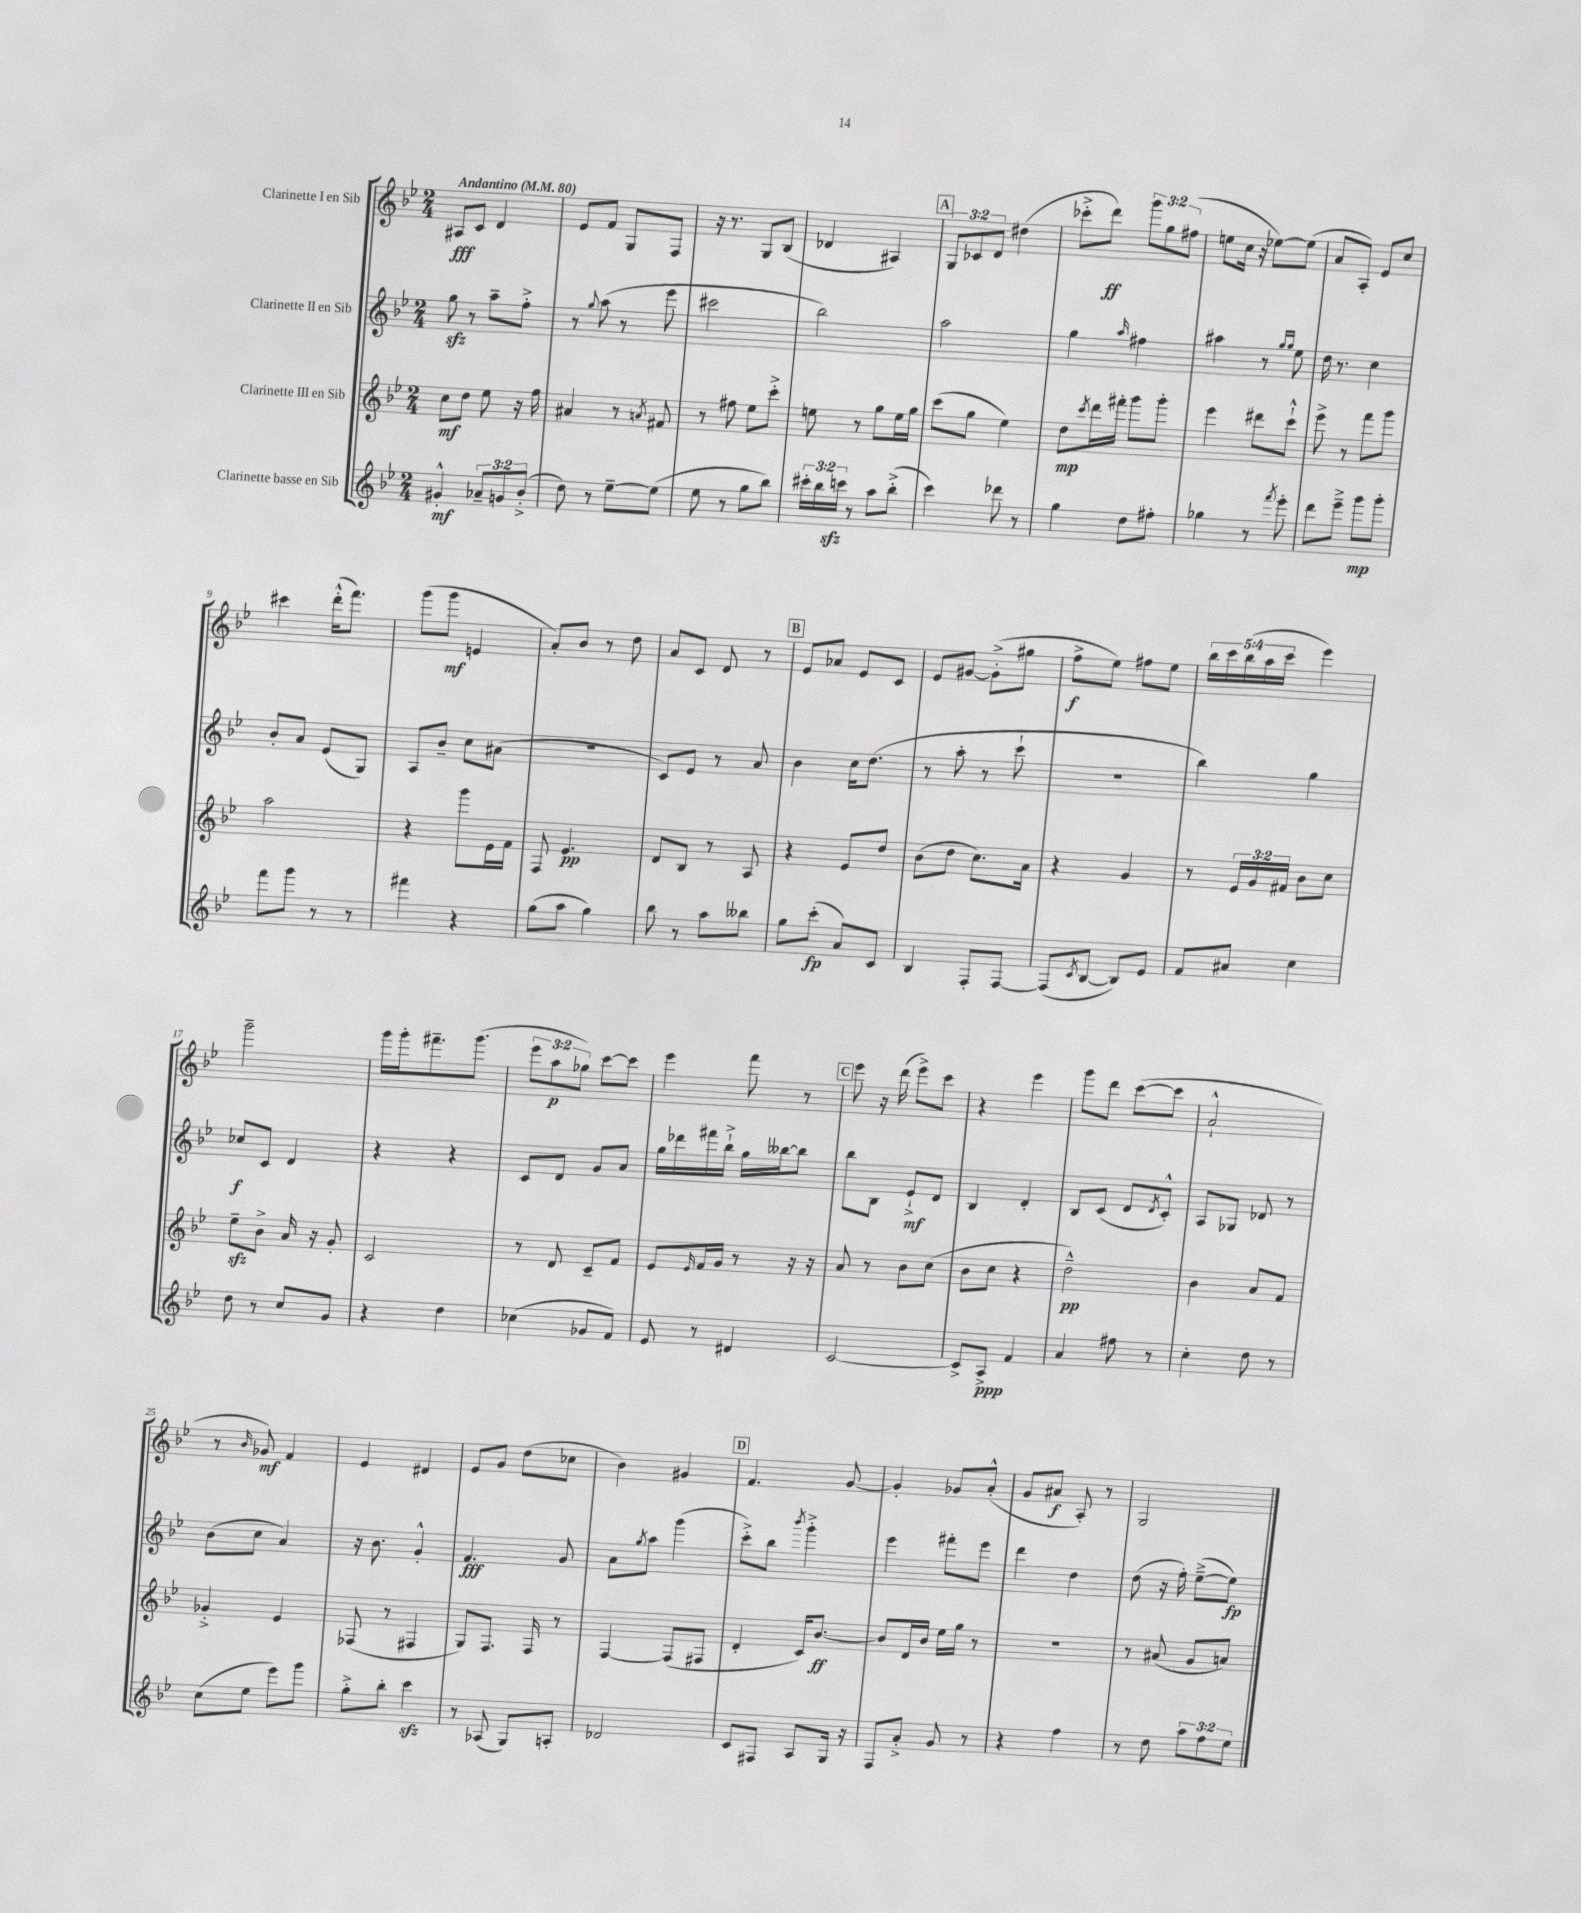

**kern	**kern	**kern	**kern
*staff4	*staff3	*staff2	*staff1
*clefG2	*clefG2	*clefG2	*clefG2
*k[b-e-]	*k[b-e-]	*k[b-e-]	*k[b-e-]
*M2/4	*M2/4	*M2/4	*M2/4
*MM80	*MM80	*MM80	*MM80
4g#'^^/	8cc\L	8gg\	8A#/L
.	8dd\J	8r	8c/J
12a-~/L	8ee-\	8aa~\L	4d/
12g/	.	.	.
.	16r	8ff'^\J	.
(12b-'^/J	.	.	.
.	16ff\	.	.
=	=	=	=
8dd\)	4a#/	8r	8e-/L
.	.	8qqgg/	.
8r	.	(8aa\	8f/J
[8ee-~\L	8r	8r	8G/L
.	8qa/	.	.
(8ee-\]J	8f#/	8eee-\	8F/J
=	=	=	=
8ee-\	8r	2ccc#\	16r
.	.	.	8.r
8r	8ff#\	.	.
8gg\L	8ee-\L	.	8G/L
8bb-\J)	8ccc'^\J	.	(8B-/J
=	=	=	=
24ccc#'\LL	8ee\	2bb-\)	4d-/
24bb-\	.	.	.
24ccc\JJ	.	.	.
8r	8r	.	.
8aa\L	8gg\L	.	4A#/)
(8bb-'^\J	16ee\L	.	.
.	16gg\JJ	.	.
=	=	=	=
4ccc\)	(8ccc\L	2aa\	12G/L
.	.	.	12c-/
.	8gg\J	.	.
.	.	.	12d/J
8ddd-\	4ee-\)	.	(4dd#\
8r	.	.	.
=	=	=	=
4gg\	8dd\L	4gg\	8ccc-'^\L
.	8qccc/	.	.
.	16ddd\L	.	8ddd\J)
.	16fff#'\JJ	.	.
.	.	16qqaa/	.
8dd\L	8ggg\L	4ff#\	12ggg\L
.	.	.	12gg\
8ff#'\J	8ggg'\J	.	.
.	.	.	(12ff#\J
=	=	=	=
4gg-\	4eee-\	4aa#\	8ee\L
.	.	.	16cc\Jk
.	.	.	16r
8r	8ddd#\L	8r	[8ee-\L)
.	.	16qqgg/LL	.
8qfff/	.	16qqgg/JJ	.
8eee-'\	8ccc`^^\J	8ee-\	(8ee-\]J
=	=	=	=
8ddd\L	8eee-^\	16dd\	8a/L
.	.	8.r	.
8eee-~^\J	8r	.	8A'/J)
8ggg\L	8fff\L	4cc\	8e-/L
8ggg'\J	8ggg\J	.	8cc/J
=	=	=	=
8fff\L	2aa\	8b-'/L	4ccc#\
8ggg\J	.	8a/J	.
8r	.	(8e-/L	(16ddd'^^\LK
.	.	.	8.fff\J)
8r	.	8G/J)	.
=	=	=	=
4fff#\	4r	8A/L	(8ggg\L
.	.	8b-~/J	8ggg\J
4r	8ggg\L	8cc\L	4e/
.	16e-\L	(8a#\J	.
.	16f\JJ	.	.
=	=	=	=
(8gg\L	8F/	2r	8a'/L)
8aa\J	4.e-/	.	8b-/J
4gg\)	.	.	8r
.	.	.	8dd\
=	=	=	=
8bb-\	8d/L	8c/L)	8a/L
8r	8B-/J	8e-/J	8c/J
8aa\L	8r	8r	8d/
8bb--\J	8A/	8a/	8r
=	=	=	=
8gg\L	4r	4b-\	8e-/L
(8ccc'\J	.	.	8a-/J
8a/L)	8e-/L	16cc\LK	8e-/L
.	.	(8.dd\J	.
8c/J	8dd/J	.	8c/J
=	=	=	=
4B-/	(8b-\L	8r	8e-/L
.	8dd\J	8aa'\	[8g#/J
8F'/L	8.cc\L)	8r	(8g#'^\]L
[8F/J	.	8ccc`\	8gg#\J
.	16a\Jk	.	.
=	=	=	=
(8F/]L	4r	2r	8ff^\L
8qc/	.	.	.
[8B-/J	.	.	8ee-\J)
8B-/]L)	4g/	.	8ff#\L
8e-/J	.	.	8ee-\J
=	=	=	=
8f/L	8r	4bb-\)	20bb-\LL
.	.	.	20ccc\
.	.	.	(20bb-\
8a#/J	24e-/LL	.	.
.	.	.	20aa\
.	24g/	.	.
.	.	.	20ccc\JJ
.	24f#/JJ	.	.
4cc\	8b-\L	4gg\	4eee-\)
.	8cc\J	.	.
=	=	=	=
8dd\	8ee-~\L	8cc-/L	2ggg~\
8r	8b-^\J	8c/J	.
8cc/L	16a/	4d/	.
.	16r	.	.
8g/J	8g'/	.	.
=	=	=	=
4r	2c/	4r	16ggg\LL
.	.	.	16ggg'\J
.	.	.	8.fff#~\
4dd\	.	4r	.
.	.	.	(8.ggg\J
=	=	=	=
(4cc-\	8r	8c/L	12eee-\L
.	.	.	12aa\
.	8d/	8d/J	.
.	.	.	12gg-\J)
8g-/L	8c~/L	8g/L	[8ccc\L
8f/J)	8f/J	8a/J	8ccc\]J
=	=	=	=
8e-/	8e-/L	16gg\LL	4eee-\
.	.	16ddd-\	.
.	16qqe-/	.	.
8r	16f/L	16fff#\	.
.	16g/JJ	16bb-`^\JJ	.
4d#/	8r	16gg\LL	8fff\
.	.	[16bb--\J	.
.	16r	8bb--\]J	8r
.	16r	.	.
=	=	=	=
[2c/	8a/	8bb-\L	8eee-\
.	8r	8B-\J	16r
.	.	.	(16ddd\
.	8b-\L	8e-`^/L	8eee-^\L)
.	(8cc\J	8d/J	8ccc\J
=	=	=	=
8c^/]L	8b-\L	4B-/	4r
8A^/J	8cc\J	.	.
4f/	4r	4d'/	4eee-\
=	=	=	=
4a/	2dd~^^\)	8B-/L	8ggg\L
.	.	(8c/J	8ddd\J
8ff#\	.	8d/L	([8ccc\L
.	.	8qd/	.
8r	.	8c'^^/J)	8ccc\]J
=	=	=	=
4cc'\	4b-\	8A/L	2a`^^/
.	.	8G-/J	.
8dd\	8a/L	8d-/	.
8r	8f/J	8r	.
=	=	=	=
(8cc\L	4g-'^/	(8b-\L	8r
.	.	.	16qqb-/
8ee-\J	.	8cc\J	8g-/)
8eee-\L)	4e-/	4a/)	4f/
8ggg\J	.	.	.
=	=	=	=
8gg'^\L	(8F-/	16r	4e-/
.	.	8.b-\	.
8bb-'\J	8r	.	.
4ccc\	4F#/	4g'^^/	4d#/
=	=	=	=
8r	8G/L)	4.f/	8e-/L
(8A-/	8.F/J	.	8g/J
8G/L)	.	.	(8dd\L
.	16F/	.	.
8A'/J	8r	8g/	8cc-\J
=	=	=	=
2d-/	[4F/	8a\L	4b-\)
.	.	8qgg/	.
.	.	8aa\J	.
.	(8F/]L	(4ggg\	4g#/
.	8F#/J	.	.
=	=	=	=
8c/L	4d'/	8ccc'^\L)	4.f/
8F#/J	.	8bb-\J	.
.	.	8qbbb-/	.
8A/L	16c/LK)	4ggg'^\	.
.	[8.b-/J	.	.
16G/Jk	.	.	[8g/
16r	.	.	.
=	=	=	=
8F/L	8b-/]L	4eee-\	4g'/]
8a'^/J	16d/L	.	.
.	16b-/JJ	.	.
8g/	16ee-\LL	8fff#'\L	8g-/L
.	16gg\JJ	.	.
8r	8r	8eee-\J	(8a'^^/J
=	=	=	=
4r	2r	4ddd\	8g/L
.	.	.	8a#/J
4ff\	.	4dd\	8A'/)
.	.	.	8r
=	=	=	=
8r	8r	(8dd\	2G/
8dd\	(8a#/	16r	.
.	.	16ff'\)	.
12aa\L	8g/L	([8ee-~^\L	.
12ff\	.	.	.
.	8a/J)	8ee-\]J)	.
12ee-\J	.	.	.
==	==	==	==
*-	*-	*-	*-
